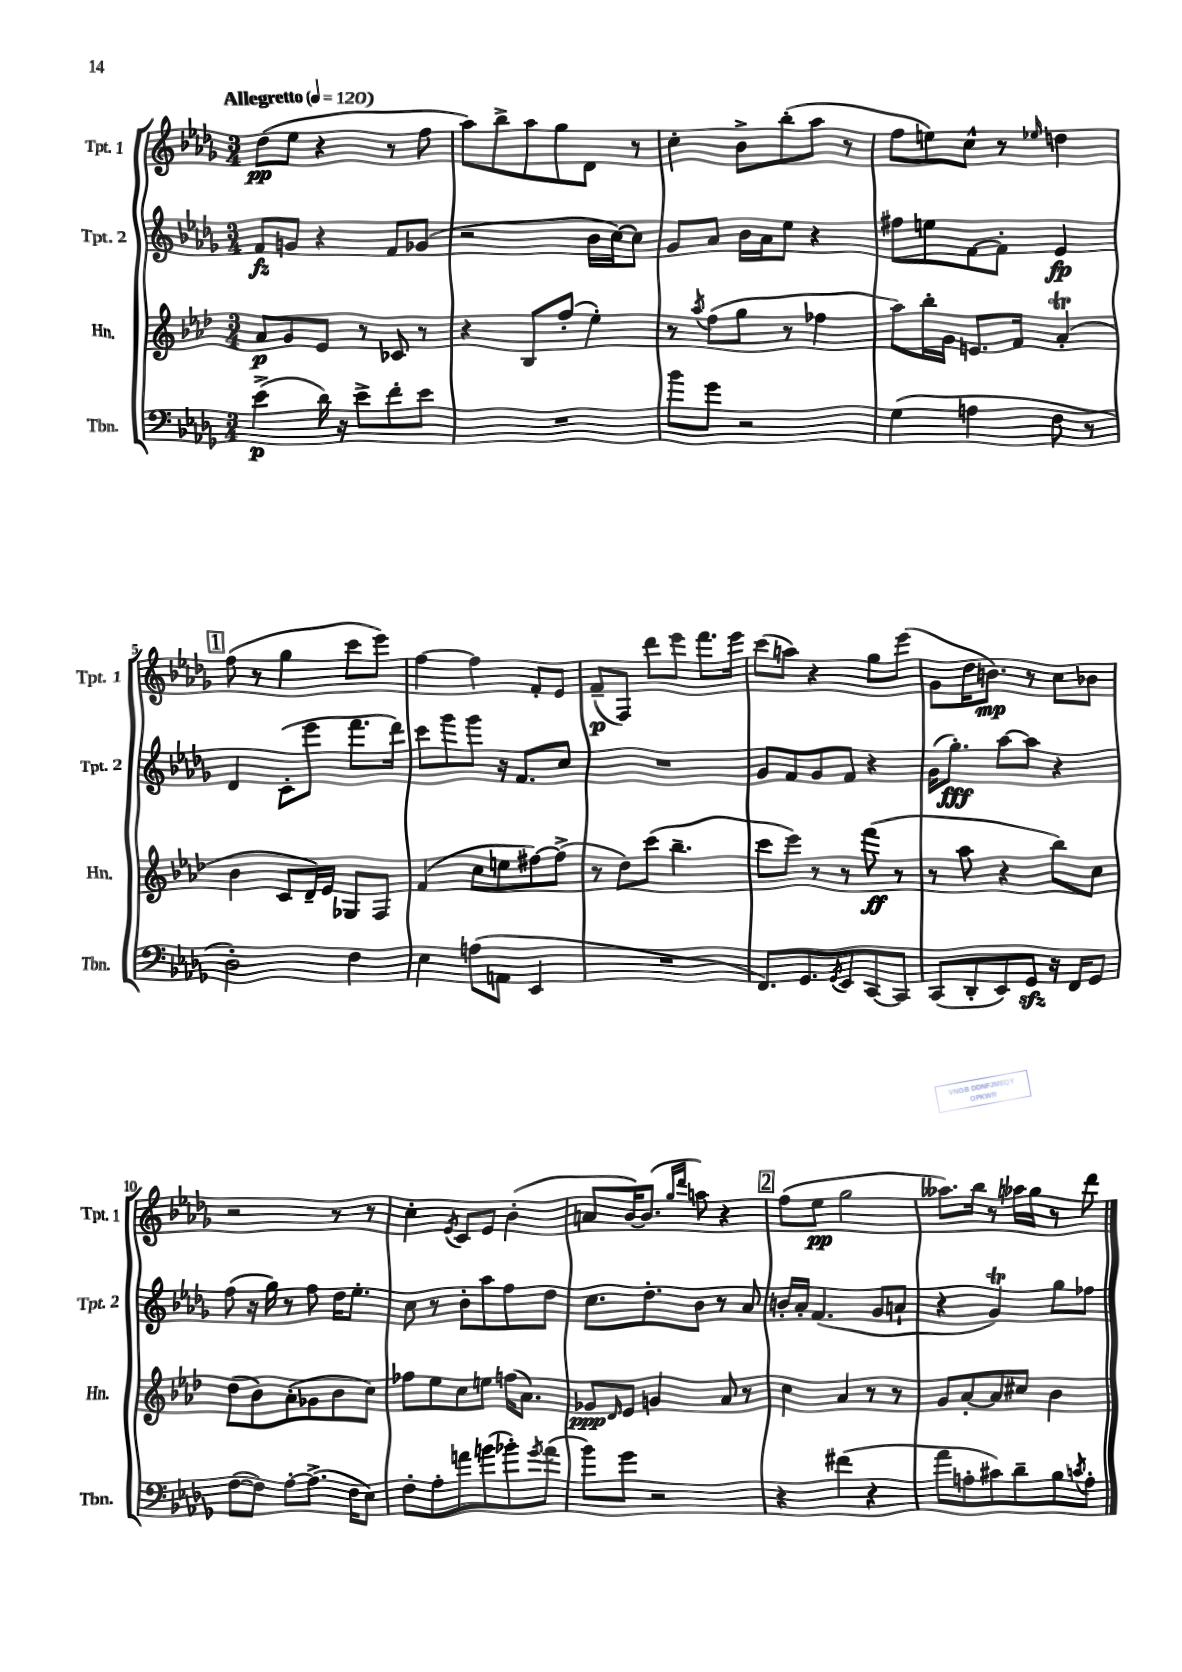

**kern	**dynam	**kern	**dynam	**kern	**dynam	**kern	**dynam
*part4	*part4	*part3	*part3	*part2	*part2	*part1	*part1
*staff4	*staff4	*staff3	*staff3	*staff2	*staff2	*staff1	*staff1
*I"Tbn.	*	*I"Hn.	*	*I"Tpt. 2	*	*I"Tpt. 1	*
*I'Tbn.	*	*I'Hn.	*	*I'Tpt. 2	*	*I'Tpt. 1	*
*clefF4	*	*clefG2	*	*clefG2	*	*clefG2	*
*k[b-e-a-d-g-]	*	*k[b-e-a-d-]	*	*k[b-e-a-d-g-]	*	*k[b-e-a-d-g-]	*
*M3/4	*	*M3/4	*	*M3/4	*	*M3/4	*
*MM120	*	*MM120	*	*MM120	*	*MM120	*
=1	=1	=1	=1	=1	=1	=1	=1
!	!	!	!	!	!	!LO:TX:a:B:t=Allegretto	!
(4e-^\	p	8a-/L	p	8f/L	fz	(8dd-\L	pp
.	.	8g/	.	8gn/J	.	8ee-\J	.
16d-\)	.	8e-/J	.	4r	.	4r	.
16r	.	.	.	.	.	.	.
8e-^\L	.	8r	.	.	.	.	.
8f'\	.	8c-X/	.	8f/L	.	8r	.
8e-\J	.	8r	.	(8g-X/J	.	8ff\	.
=2	=2	=2	=2	=2	=2	=2	=2
2.r	.	4r	.	2r	.	8aa-\L)	.
.	.	.	.	.	.	8bb-^\	.
.	.	8B-/L	.	.	.	8aa-\	.
.	.	(8ff'/J	.	.	.	8gg-\	.
.	.	4ee-'\)	.	16b-\LL	.	8d-\J	.
.	.	.	.	[16cc\J)	.	.	.
.	.	.	.	8cc\J]	.	8r	.
=3	=3	=3	=3	=3	=3	=3	=3
8b-\L	.	8r	.	8g-/L	.	4cc'\	.
.	.	8qaa-/	.	.	.	.	.
8g-\J	.	(8ff\L	.	8a-/J	.	.	.
2r	.	8gg\J	.	16b-\LL	.	8b-^\L	.
.	.	.	.	16a-\J	.	.	.
.	.	8r	.	8ee-\J	.	(8bb-'\	.
.	.	4ff-X\	.	4r	.	8aa-\J	.
.	.	.	.	.	.	8r	.
=4	=4	=4	=4	=4	=4	=4	=4
(4G-\	.	8aa-\L)	.	8ff#X\L	.	8ff\L	.
.	.	16bb-'\L	.	8een\	.	8een\)	.
.	.	16g\JJ	.	.	.	.	.
4An\	.	8.en/L	.	[8f\	.	8cc^^\J	.
.	.	.	.	8f'\J]	.	8r	.
.	.	16f/Jk	.	.	.	.	.
.	.	.	.	.	.	16qqee-X/	.
8F\	.	(4a-T'/	.	4e-/	fp	4ddn\	.
8r	.	.	.	.	.	.	.
!!LO:LB:g=z
!!LO:REH:place=s1:t=1
=5	=5	=5	=5	=5	=5	=5	=5
2D-'\)	.	4b-\	.	4d-/	.	(8ff\	.
.	.	.	.	.	.	8r	.
.	.	8c/L	.	(8c'\L	.	4gg-\	.
.	.	16d-~/L)	.	8eee-\J	.	.	.
.	.	16e-/JJ	.	.	.	.	.
4F\	.	8G-X/L	.	8.fff\L	.	8ccc\L	.
.	.	8F/J	.	.	.	8eee-\J)	.
.	.	.	.	16ddd-\Jk)	.	.	.
=6	=6	=6	=6	=6	=6	=6	=6
4E-\	.	(4f/	.	8ccc\L	.	[4ff\	.
.	.	.	.	8ggg-\	.	.	.
(8An\L	.	8cc\L	.	8ggg-\J	.	4ff\]	.
8AAn\J	.	8een\	.	16r	.	.	.
.	.	.	.	8.f/L	.	.	.
4EE-/	.	[8ff#X\)	.	.	.	8f'/L	.
.	.	(8ff#^\J]	.	8cc/J	.	8e-/J	.
=7	=7	=7	=7	=7	=7	=7	=7
2.r	.	8r	.	2.r	.	(8f~/L	p
.	.	8dd-\L)	.	.	.	8F/J)	.
.	.	(8ccc\J	.	.	.	8ddd-\L	.
.	.	4.bb-~\	.	.	.	8eee-\J	.
.	.	.	.	.	.	8.fff\L	.
.	.	.	.	.	.	16eee-\Jk	.
=8	=8	=8	=8	=8	=8	=8	=8
8.FF/L)	.	8ccc\L	.	8g-/L	.	(8ccc\L	.
.	.	8eee-\J)	.	8f/	.	8aan\J)	.
8.GG-/	.	.	.	.	.	.	.
.	.	8r	.	8g-/	.	4r	.
8qGG-/	.	.	.	.	.	.	.
8EE-/	.	8r	.	8f/J	.	.	.
[8CC/	.	(8fff\	ff	4r	.	8gg-\L	.
8CC/J]	.	8r	.	.	.	(8eee-\J	.
=9	=9	=9	=9	=9	=9	=9	=9
(8CC/L	.	8r	.	(16g-\KL	.	8g-\L	.
.	.	.	.	8.gg-'\J)	fff	.	.
8DD-'/	.	8aa-\	.	.	.	16dd-\K	.
.	.	.	.	.	.	8.bn\J)	mp
8EE-/)	.	4r	.	[8aa-\L	.	.	.
8GG-zz/J	.	.	.	8aa-\J]	.	8r	.
16r	.	8bb-\L)	.	4r	.	8cc\L	.
16FF/KL	.	.	.	.	.	.	.
8GG-/J	.	8cc\J	.	.	.	8b-X\J	.
!!LO:LB:g=z
=10	=10	=10	=10	=10	=10	=10	=10
([8F\L	.	(8dd-\L	.	(8ff\	.	2r	.
8F\J])	.	8b-\)	.	16r	.	.	.
.	.	.	.	16gg-\)	.	.	.
[8A-'\L	.	(8a-'\	.	8r	.	.	.
(8.A-^\J]	.	8g-X\	.	8ff\	.	.	.
.	.	8b-\	.	16dd-\KL	.	8r	.
16F\KL	.	.	.	8.ee-'\J	.	.	.
8E-\J)	.	8cc\J)	.	.	.	8r	.
=11	=11	=11	=11	=11	=11	=11	=11
8F'\L	.	8ff-X\L	.	8cc\	.	4cc'\	.
8A-'\	.	8ee-\	.	8r	.	.	.
.	.	.	.	.	.	8qe-/	.
8an\	.	8cc\	.	8b-'\L	.	8c/L	.
(8bn\	.	8een\J	.	8aa-\	.	8e-/J	.
8b-X'\)	.	(16ffn\KL	.	8ff\	.	(4b-'\	.
.	.	8.a-\J)	.	.	.	.	.
8qg-/	.	.	.	.	.	.	.
(8a\J	.	.	.	8dd-\J	.	.	.
=12	=12	=12	=12	=12	=12	=12	=12
8b-\L)	.	8g-X/L	ppp	8.cc\L	.	8an/L	.
.	.	16qqd-/	.	.	.	.	.
8g-\J	.	8e-/J	.	.	.	[16b-/K)	.
.	.	.	.	8.dd-'\	.	(8.b-/J]	.
2r	.	4gn/	.	.	.	.	.
.	.	.	.	.	.	16qqgg-/LL	.
.	.	.	.	.	.	16qqddd-/JJ	.
.	.	.	.	8b-\J	.	8aan\)	.
.	.	8a-/	.	8r	.	4r	.
.	.	8r	.	8a-/	.	.	.
!!LO:REH:place=s1:t=2
=13	=13	=13	=13	=13	=13	=13	=13
4r	.	4cc\	.	16bn'/LL	.	(8ff\L	.
.	.	.	.	16a-'/JJ	.	.	.
.	.	.	.	(4.f/	.	8ee-\J	pp
(4f#X\	.	4a-/	.	.	.	2gg-\	.
4r	.	8r	.	8g-/L	.	.	.
.	.	8r	.	8an`/J	.	.	.
=14	=14	=14	=14	=14	=14	=14	=14
8a-\L	.	8g/L	.	4r	.	8.aa--X\L)	.
8An'\	.	[8a-'/	.	.	.	.	.
.	.	.	.	.	.	16bb-\Jk	.
8c#X\)	.	8a-/]	.	4g-T/)	.	8r	.
8d-~\	.	8cc#X/J	.	.	.	16aa-X\LL	.
.	.	.	.	.	.	16gg-\JJ	.
8B-\	.	4b-\	.	8gg-\L	.	8r	.
8qcn/	.	.	.	.	.	.	.
8A'\J	.	.	.	8ff-X\J	.	8ddd-\	.
==	==	==	==	==	==	==	==
*-	*-	*-	*-	*-	*-	*-	*-
